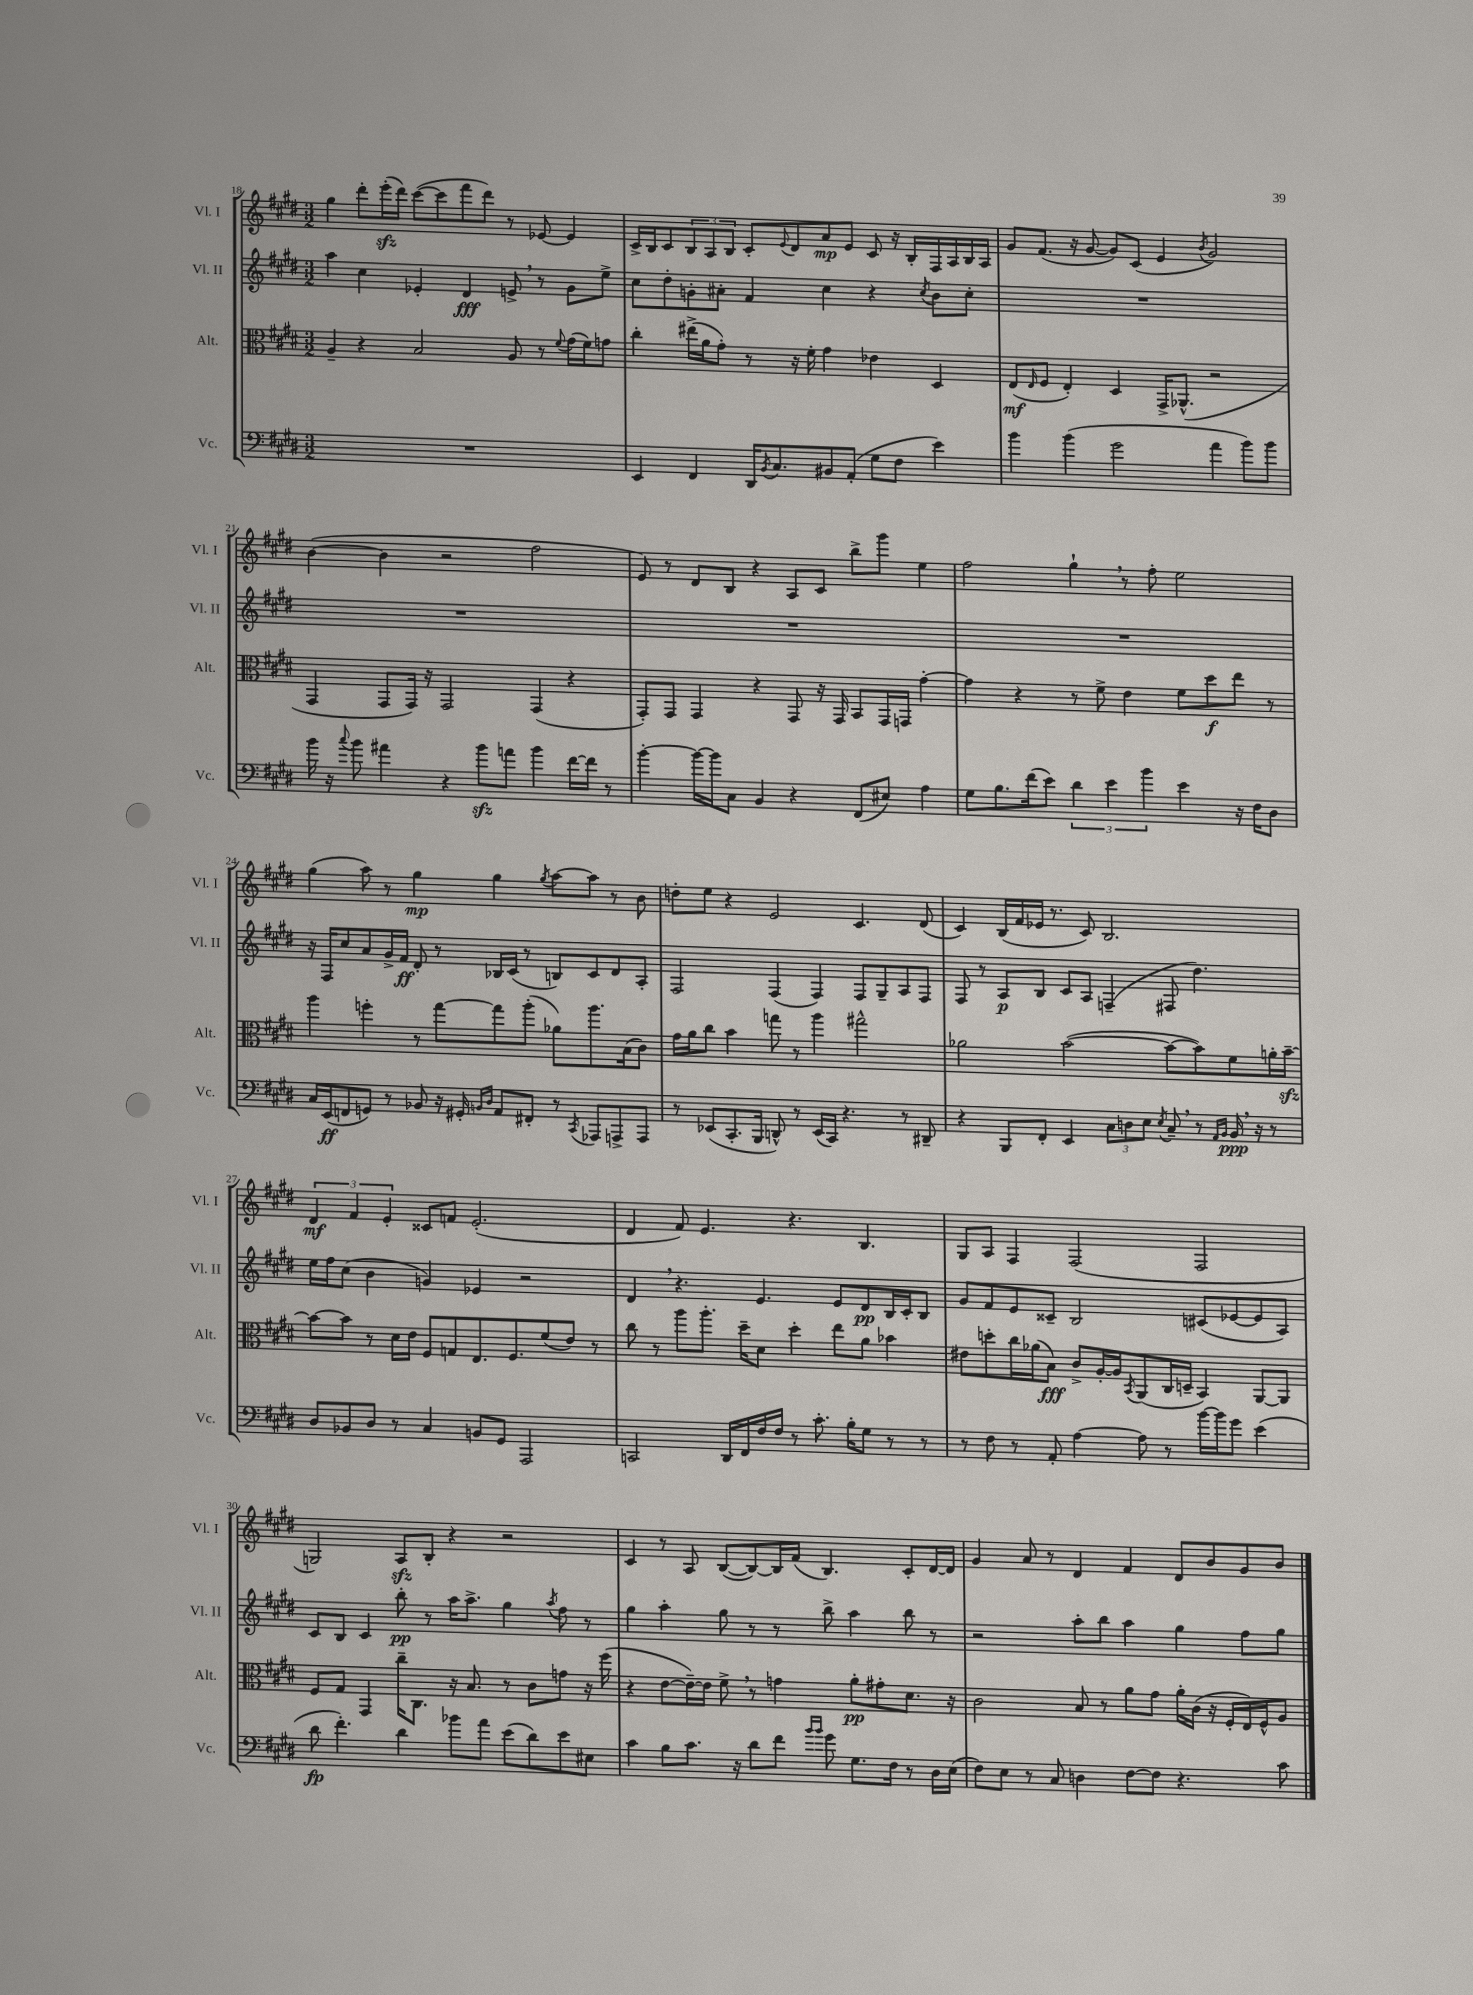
<<
\new StaffGroup <<
\new Staff = "s0" \with { instrumentName = "Vl. I" shortInstrumentName = "Vl. I" } {
    \clef treble \key e \major \numericTimeSignature \time 3/2
    gis''4 dis'''8-. e'''16-.\sfz( dis'''16) cis'''8~( cis'''8 fis'''8 dis'''8) r8 ees'8~ ees'4 |
    cis'16-> b16 cis'8 \tuplet 3/2 { b8 a8 b8 } cis'8-. \appoggiatura { e'8 } dis'8 a'8\mp e'8 cis'8 r16 b16-. fis16 a16 b16 a16 |
    gis'8 fis'8.( r16 gis'8~ gis'8) cis'8( e'4 \acciaccatura { b'8 } gis'2) |
    b'4~( b'4 r2 fis''2 |
    e'8) r8 dis'8 b8 r4 a8 cis'8 b''8-> gis'''8 e''4 |
    fis''2 gis''4-! \breathe r8 fis''8-. e''2 |
    gis''4( a''8) r8 gis''4\mp gis''4 \acciaccatura { gis''8 } a''8~ a''8 r8 b'8 |
    d''8-. e''8 r4 e'2 cis'4. dis'8( |
    cis'4) b16( fis'16 ees'16 r8. cis'8) b2. |
    \tuplet 3/2 { dis'4\mf fis'4 e'4-. } cisis'8 f'8 e'2.-.( |
    dis'4 fis'8) e'4. r4. b4. |
    gis8 a8 fis4 fis2( fis2 |
    g2) a8\sfz b8-. r4 r2 |
    cis'4 r8 a8 b8~( b8~) b16 fis'16( b4.) cis'8-. dis'16~ dis'16 |
    gis'4 a'8 r8 dis'4 fis'4 dis'8 b'8 gis'8 b'8 \bar "|." |
}
\new Staff = "s1" \with { instrumentName = "Vl. II" shortInstrumentName = "Vl. II" } {
    \clef treble \key e \major \numericTimeSignature \time 3/2
    a''4 cis''4 ees'4-. dis'4\fff e'8-> \breathe r8 gis'8 e''8-> |
    cis''8 dis''8-. g'8-. ais'8-. fis'4 cis''4 r4 \acciaccatura { cis''8 } b'8 cis''8-. |
    R1. |
    R1. |
    R1. |
    R1. |
    r16 fis16 cis''8 a'8 gis'16-> fis'16\ff dis'8-. r8 bes16 cis'16( r8 b8) cis'8 dis'8 a8-. |
    fis2 fis4( fis4) fis8 gis8-- a8 fis8 |
    fis8 r8 a8\p b8 cis'8 a8 f4--( fis8 dis''4.) |
    e''16 fis''16 cis''8( b'4 g'4) ees'4 r2 |
    dis'4 \breathe r4. e'4. e'8 dis'8\pp b16 cis'16-. b8 |
    gis'8 fis'8 e'8 cisis'8-- b2 cis'8( ees'8~ ees'8 a8) |
    cis'8 b8 cis'4 b''8-.\pp r8 a''16 a''8.-> gis''4 \acciaccatura { a''8 } fis''8 r8 |
    gis''4 a''4-. gis''8 r8 r8 b''8-> a''4 b''8 r8 |
    r2 a''8-. b''8 a''4 gis''4 fis''8 gis''8 \bar "|." |
}
\new Staff = "s2" \with { instrumentName = "Alt." shortInstrumentName = "Alt." } {
    \clef alto \key e \major \numericTimeSignature \time 3/2
    a4-- r4 b2 a8 r8 \appoggiatura { fis'8 } gis'16( fis'16) g'8 |
    cis''4-. eis''16->( a'16 gis'8-.) r8 r16 fis'16-. gis'4 ees'4 dis4 |
    e8\mf( \grace { e16 } fis8 e4-.) dis4 gis,16-> aes,8.-^( r2 |
    gis,4 gis,8 gis,16) r16 gis,2 gis,4( r4 |
    gis,8-.) gis,8 gis,4 r4 gis,8 r16 gis,16 b,8 gis,16 g,16 gis'4~-. |
    gis'4 r4 r8 fis'8-> e'4 fis'8 dis''8\f e''8 r8 |
    a''4 f''4-. r8 gis''8~ gis''8 a''8-.( aes'8) a''8. b16( cis'8) |
    gis'16 a'16 cis''8 b'4 g''8 r8 a''4 gis''2-^ |
    aes'2 b'2~( b'8~ b'8) fis'8 a'16-. b'16~--\sfz |
    b'8~ b'8 r8 dis'16 e'16 fis8 g8 e8. fis8. fis'8( e'8) r8 |
    cis''8 r8 a''8 a''8.-. dis''16-- dis'8 dis''4-. e''8 a'8 bes'4 |
    eis'8 d''8-. cis''16 aes'16( b8\fff) cis'8-> a16~-. a16 \acciaccatura { b,8 } a,8( cis16 d16-- b,4) a,8~ a,8 |
    fis8 gis8 gis,4 cis''16-- cis8. r16 b8. r8 cis'8 g'8 r16 fis''16( |
    r4 e'8~ e'16~--) e'16 fis'8-> \breathe r8 g'4 a'8-.\pp gis'8-. dis'8. r16 |
    cis'2 b8 r8 a'8 gis'8 a'16-. cis'16( r16 fis16-. e16) fis16-^ a8 \bar "|." |
}
\new Staff = "s3" \with { instrumentName = "Vc." shortInstrumentName = "Vc." } {
    \clef bass \key e \major \numericTimeSignature \time 3/2
    R1. |
    e,4 fis,4 dis,16 \acciaccatura { b,8 } cis8. bis,8 a,8-.( gis8 fis8 e'4) |
    b'4 b'4( gis'2 a'4 b'8) b'8 |
    b'16 r16 \appoggiatura { cis''8 } b'8 ais'4 r4 b'8\sfz a'8 b'4 fis'16~ fis'16 r8 |
    b'4~-. b'16~ b'16 cis8 b,4 r4 fis,8( eis8) a4 |
    gis8 b8. fis'16( e'8) \tuplet 3/2 { dis'4 e'4 b'4 } e'4 r16 fis16 dis8 |
    cis16 e,16\ff( f,8 g,8) r8 bes,8 r16 gis,16-. \grace { b,16 dis16 } a,8 fis,8-. r8 \acciaccatura { cis,8 } aes,,8 a,,8-> a,,8 |
    r8 ees,8( cis,8.-. b,,16 d,8-^) r8 ees,16( cis,16) r4. r8 dis,8-- |
    r4 b,,8 fis,8-. e,4 \tuplet 3/2 { cis8 d8 e8 } \acciaccatura { e8 } cis8-- \breathe r8 \grace { a,16 b,16 } b,16\ppp \breathe r16 r8 |
    dis8 bes,8 dis8 r8 cis4 b,8 gis,8 a,,2 |
    c,2 dis,16 fis,16 fis16 fis16 r8 cis'8.-. b16-. gis8 r8 r8 |
    r8 fis8 r8 a,8-. a4~ a8 r8 b'16~ b'16 gis'8 e'4( |
    dis'8\fp fis'4.-.) dis'4 bes'8 a'8 e'8( dis'8) e'8 eis8 |
    cis'4 b8 cis'8. r16 dis'8 fis'8 \grace { b'16 b'16 } gis'8 gis8. fis16 r8 dis16 e16( |
    fis8) e8 r8 cis8 d4 fis8~ fis8 r4. cis'8 \bar "|." |
}
>>
>>
\layout { \context { \Score currentBarNumber = #18 } }
